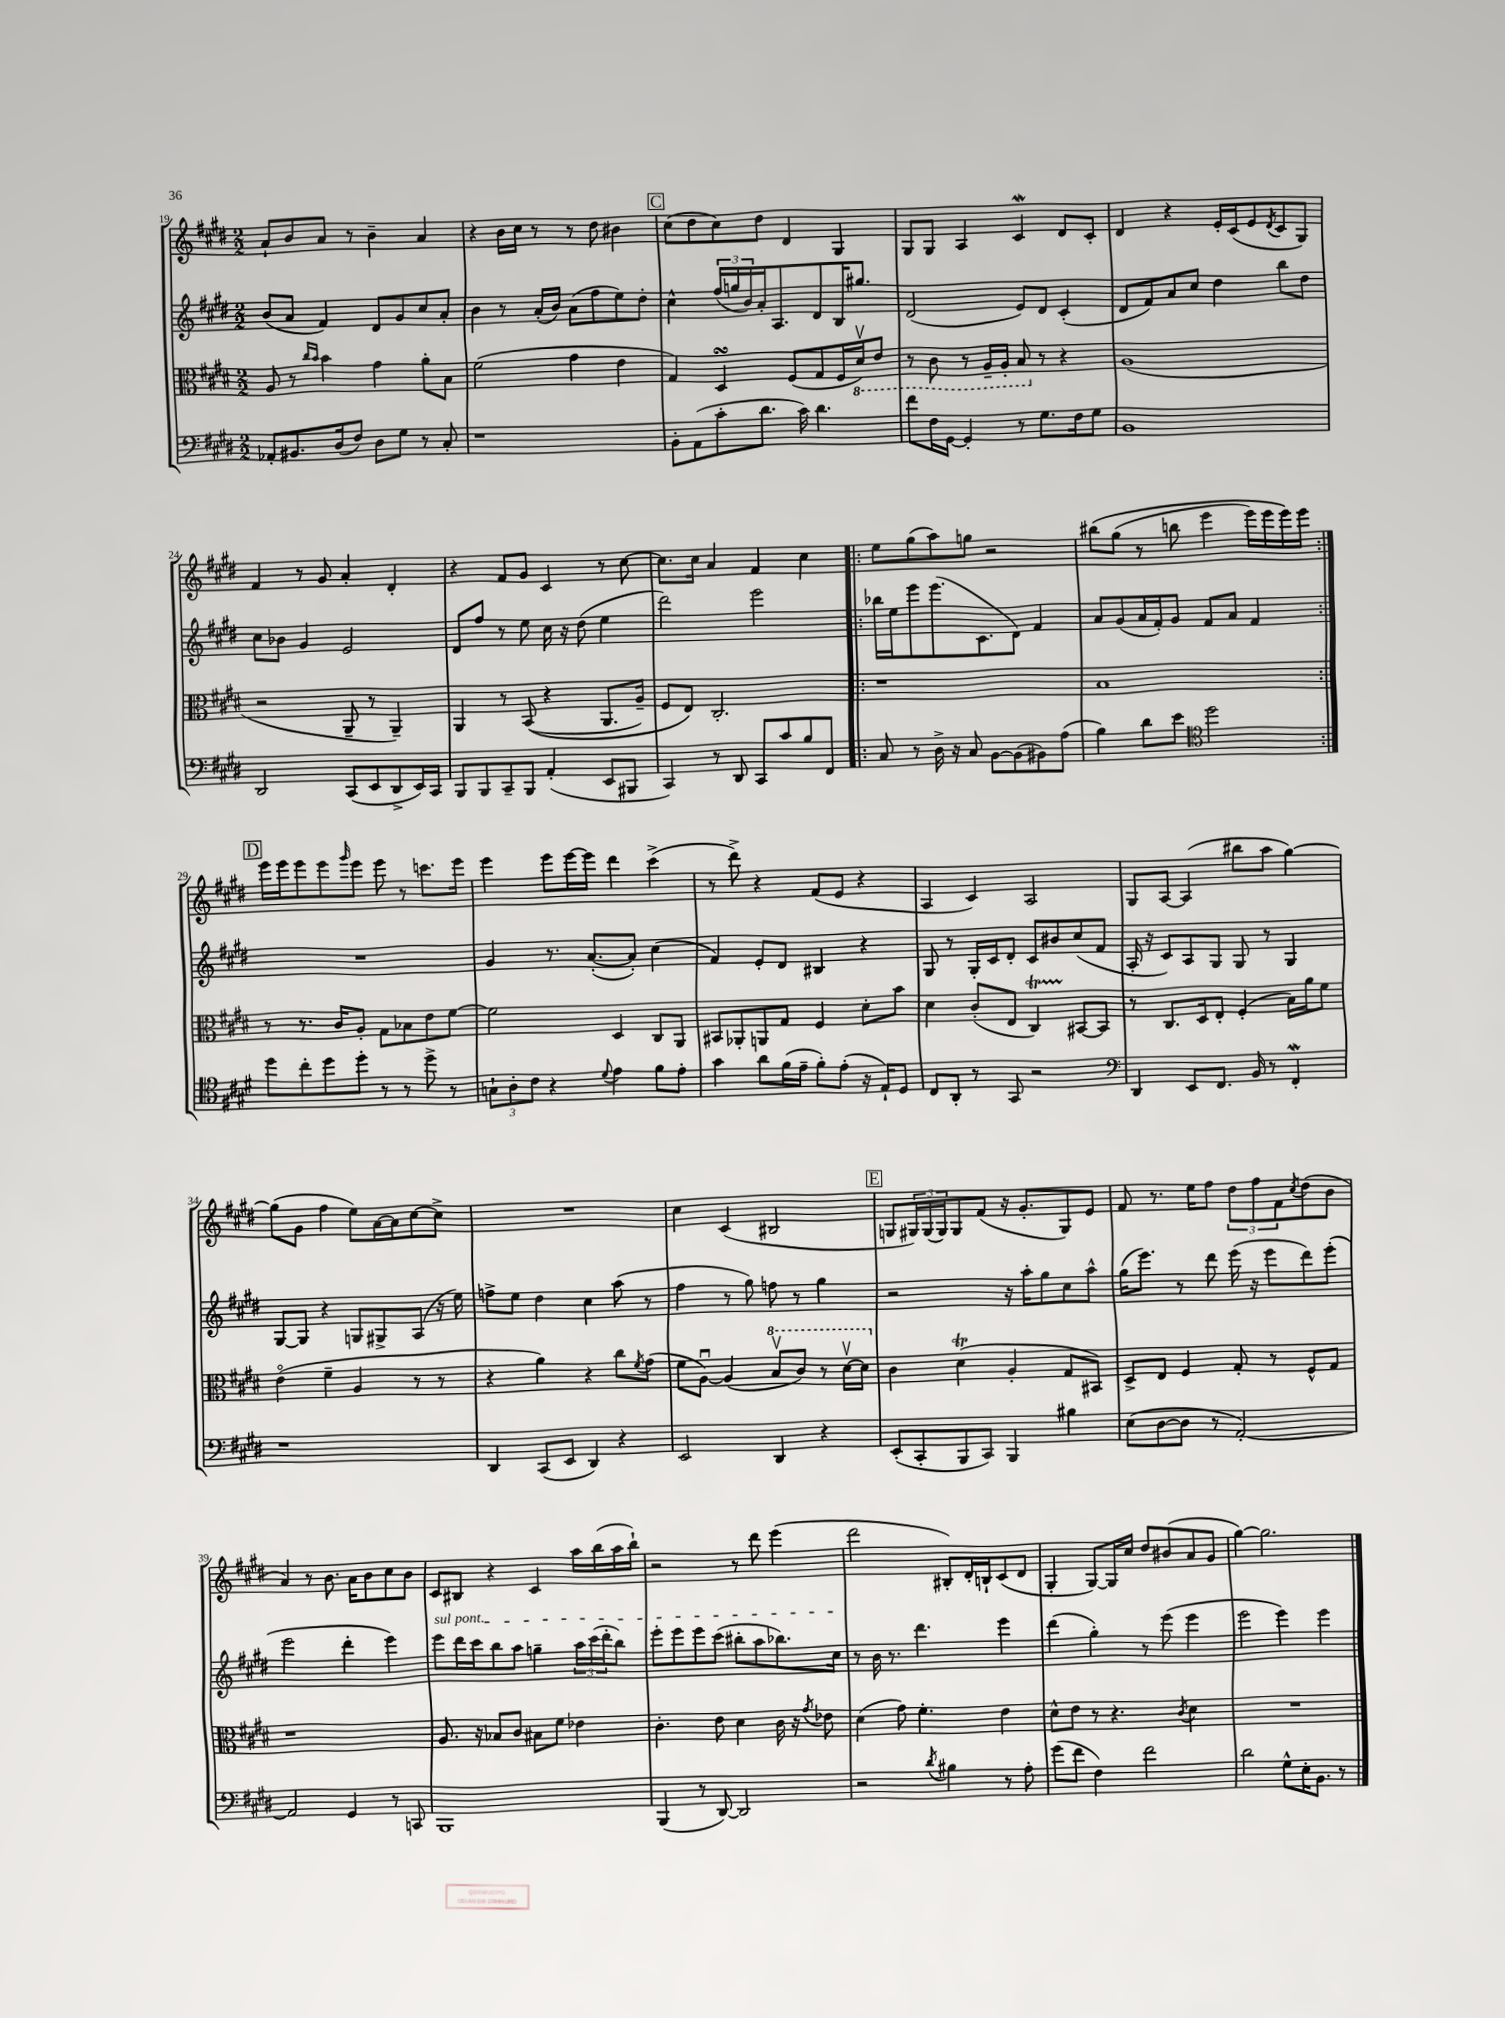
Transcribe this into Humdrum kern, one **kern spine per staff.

**kern	**kern	**kern	**kern
*part4	*part3	*part2	*part1
*staff4	*staff3	*staff2	*staff1
*clefF4	*clefC3	*clefG2	*clefG2
*k[f#c#g#d#]	*k[f#c#g#d#]	*k[f#c#g#d#]	*k[f#c#g#d#]
*M2/2	*M2/2	*M2/2	*M2/2
=19	=19	=19	=19
8AA-X'/L	8A/	(8b/L	8a`/L
8.BB#X/	8r	8a/J	8b/
.	16qqcc#/LL	.	.
.	16qqb/JJ	.	.
.	4b\	4f#/)	8a/J
(16D#/k	.	.	.
8F#/J)	.	.	8r
8D#\L	4g#\	8d#/L	4b~\
8G#\J	.	8g#/	.
8r	8a'\L	8cc#/	4a/
8C#'/	8B\J	8a'/J	.
=20	=20	=20	=20
1r	(2f#\	4b\	4r
.	.	8r	16b\LL
.	.	.	16cc#\JJ
.	.	(16a'/LL	8r
.	.	16b/JJ)	.
.	4g#\	(8a\L	8r
.	.	8ff#\	8dd#\
.	4e\	8ee\)	4b#X\
.	.	8dd#'\J	.
!!LO:REH:place=s1:t=C
=21	=21	=21	=21
8BB'\L	4G#/)	4cc#^^\	(8cc#\L
(8AA\	.	.	8dd#\
8c#'\	4D#sSsS/	(24ff#/LL	8cc#\)
.	.	24ggn/	.
.	.	24b/)	.
8.d#\J	.	16a'/J	8dd#\J
.	.	8.A/	.
.	(8F#/L	.	4d#/
16c#\)	.	.	.
4.d#\	8G#/	8d#/	.
.	16F#/L	16B/K	4G#/
*	*8ba	*	*
.	16D#v/J)	8.gg#X/J	.
.	8E/J	.	.
=22	=22	=22	=22
8f#\L	8r	(2d#/	8G#/L
16F#\L	8C#\	.	8G#/J
[16GG#\JJ	.	.	.
4GG#'/]	8r	.	4A/
.	16AA~/LL	.	.
.	16AA'/JJ	.	.
8r	8BB/	8e/L)	4c#W/
*	*X8ba	*	*
8.G#\L	8r	8d#/J	.
.	4r	(4c#'/	8d#/L
16F#\k	.	.	.
8G#\J	.	.	8c#'/J
=23	=23	=23	=23
1BB	(1A	8d#/L	4d#/
.	.	8f#/)	.
.	.	8a/	4r
.	.	8cc#/J	.
.	.	4dd#\	16e'/LL
.	.	.	(16c#/J
.	.	.	8e/
.	.	.	8qd#/
.	.	8bb\L	8c#/
.	.	8dd#\J	8G#/J)
!!LO:LB:g=z
=24	=24	=24	=24
2DD#/	2r	8cc#\L	4f#/
.	.	8b-X\J	.
.	.	4g#/	8r
.	.	.	8g#/
(8CC#/L	8AA~/	2e/	4a'/
8EE/	8r	.	.
8DD#^/	4AA~/)	.	4d#'/
16EE/L)	.	.	.
16CC#/JJ	.	.	.
=25	=25	=25	=25
8BBB/L	4AA/	8d#/L	4r
8BBB/	.	8ff#/J	.
8CC#~/	8r	8r	8f#/L
8BBB/J	((8BB/	8ee\	8g#/J
(4AA'/	4r	16cc#\	4c#/
.	.	16r	.
.	.	(8dd#\	.
8EE/L	8.AA/L	4ee\	8r
8BBB#X/J	.	.	[8cc#\
.	16A~/Jk)	.	.
=26	=26	=26	=26
4CC#/)	8F#/L	2ddd#\)	8.cc#\L]
.	8E/J)	.	.
.	.	.	16cc#\Jk
8r	2.C#'/	.	4a/
8DD#/	.	.	.
8CC#/L	.	2eee\	4f#/
8c#/	.	.	.
8B/	.	.	4cc#\
8FF#/J	.	.	.
=27!|:	=27!|:	=27!|:	=27!|:
8C#/	1r	16bb-X\LL	8ee\L
.	.	16ee\J	.
8r	.	8eee\	(8gg#\
16D#^\	.	(8.eee\	8aa\)
16r	.	.	.
8C#/	.	.	8ggn\J
.	.	8.c#\	.
[8BB\L	.	.	2r
(8BB\]	.	8d#\J)	.
8BB#X\)	.	4f#/	.
(8A\J	.	.	.
=28	=28	=28	=28
4B\)	1B	8a/L	(8bb#X\L
.	.	(8g#/	(8gg#\J
8d#\L	.	16a/L	8r
.	.	16f#'/J)	.
8e\J	.	8g#/J	8bbn\
*clefC4	*	*	*
2dd#\	.	8f#/L	4eee\
.	.	8a/J	.
.	.	4f#/	16eee\LL)
.	.	.	16eee\
.	.	.	16eee\)
.	.	.	16eee\JJ
!!LO:LB:g=z
!!LO:REH:place=s1:t=D
=29:|!	=29:|!	=29:|!	=29:|!
8dd#\L	8r	1r	16eee\LL
.	.	.	16eee\J
8cc#'\	8.r	.	8eee\
8dd#\	.	.	8eee\
.	16c#/KL	.	.
.	.	.	16qqggg#/
8dd#'\J	8A'/J	.	8eee\J
8r	8G#\L	.	8eee\
8r	8B-X\	.	8r
8dd#^\	8e\	.	8.cccn\L
8r	[8f#\J	.	.
.	.	.	16eee\Jk
=30	=30	=30	=30
12Gn`\L	2f#\]	4g#/	4eee\
12A'\	.	.	.
12c#\J	.	.	.
4r	.	8.r	8eee\L
.	.	.	[16eee\L
.	.	([8.a'/L	16eee\JJ]
8qqd#/	.	.	.
4e\	4D#/	.	4ddd#\
.	.	8a'/J])	.
8f#\L	8C#/L	(4cc#\	(4ccc#^\
8e'\J	8AA/J	.	.
=31	=31	=31	=31
4g#\	8BB#X/L	4f#/)	8r
.	8AA-X'/	.	8ddd#^\)
8a\L	8AAn/	8e'/L	4r
(16f#\L	8G#/J	8d#/J	.
16e~\JJ	.	.	.
8f#'\L)	4F#/	4B#X/	(8f#/L
(8e'\J	.	.	8e/J
16r	8d#'\L	4r	4r
16E`/KL)	.	.	.
8D#/J	8b\J	.	.
=32	=32	=32	=32
8C#/L	4d#\	8G#/	4A/
8AA'/J	.	8r	.
8r	(8c#'/L	16G#'/LL	4c#/)
.	.	16c#/J	.
8GG#/	8E/J	8d#'/J	.
2r	4C#T/)	8c#/L	2A/
.	.	8b#X/	.
.	[8BB#X/L	(8cc#/	.
.	8BB#/J]	8f#/J	.
=33	=33	=33	=33
*clefF4	*	*	*
4DD#/	8r	16A'/	8G#/L
.	.	16r	.
.	8.C#/L	8c#/L)	[8A/J
8EE/L	.	8A/	(4A/]
.	16D#/k	.	.
8.FF#/J	8E'/J	8G#/J	.
.	(4F#'/	8G#/	8bb#X\L
16BB/	.	.	.
8r	.	8r	8aa\J
4FF#W'/	16B\LL)	4G#/	[4gg#\)
.	16a\J	.	.
.	8f#\J	.	.
!!LO:LB:g=z
=34	=34	=34	=34
1r	(4e\	[8G#/L	(8gg#\L]
.	.	8G#/J]	8g#\J
.	4f#~\	4r	4ff#\
.	4A/	8Gn/L	8ee\L)
.	.	8G#X^/	[16a\L
.	.	.	16a\J]
.	8r	(8A/J	[8cc#\
.	8r	16r	8cc#^\J]
.	.	16ee\)	.
=35	=35	=35	=35
4DD#/	4r	8ffn^\L	1r
.	.	8ee\J	.
(8CC#/L	4a\)	4dd#\	.
8EE/J	.	.	.
4DD#/)	4r	4cc#\	.
4r	8cc#\L	(8aa\	.
.	8qf#/	.	.
.	(8g#\J	8r	.
=36	=36	=36	=36
2EE/	8f#\L	4ff#\	4cc#\
.	[8Au\J)	.	.
.	(4A/]	8r	(4c#/
.	.	8gg#\)	.
*	*8va	*	*
4DD#/	8bv/L	8ffn\	2B#X/
.	8cc#/J)	8r	.
4r	8r	4gg#\	.
.	[16dd#v\LL	.	.
.	16dd#\JJ]	.	.
!!LO:REH:place=s1:t=E
=37	=37	=37	=37
*	*X8va	*	*
(8EE'/L	4c#\	2r	8Gn/L
8CC#'/	.	.	24G#X/L)
.	.	.	(24G#/
.	.	.	24G#/J)
8BBB/	(4d#t\	.	8G#/
8CC#/J)	.	.	(8f#/J
4BBB/	4A'/	16r	16r
.	.	16aa'\KL	8.g#'/L
.	.	8gg#\	.
4B#X\	8G#/L	8cc#\	8G#/)
.	8BB#X/J)	8aa^^\J	8e/J
=38	=38	=38	=38
(8E\L	8D#^/L	(16gg#\KL	8f#/
.	.	8.eee\J)	.
[8D#\	8E/J	.	8.r
8D#\J]	4F#/	8r	.
.	.	.	16ee\KL
8r	.	8ddd#\	8ff#\J
[2AA'/)	8G#'/	(16eee\	12dd#\L
.	.	16r	.
.	.	.	12ff#\
.	8r	8eee\L	.
.	.	.	12f#\
.	.	.	8qcc#/
.	8F#^^/L	8ddd#\)	(8dd#\
.	8G#/J	(8eee'\J	8b\J
!!LO:LB:g=z
=39	=39	=39	=39
2AA/]	1r	2eee\	4a/)
.	.	.	8r
.	.	.	8.b\
4GG#/	.	4ddd#'\	.
.	.	.	16a\KL
.	.	.	8b\
8r	.	4eee\)	8cc#\
8CCn/	.	.	8b\J
=40	=40	=40	=40
!	!	!LO:TX:a:i:t=sul pont.	!
1BBB	8.A/	8eee\L	8c#/L
.	.	16ddd#\L	8B#X/J
.	16r	16ccc#\J	.
.	8B-X/L	8bb\	4r
.	8c#/J	8aa\J	.
.	8B#X\L	4ggn~\	4c#/
.	8f#\J	.	.
.	4e-X\	24aa\LL	16aa\LL
.	.	(24ccc#\	.
.	.	.	(16bb\
.	.	24ddd#'\J	.
.	.	8bb\J)	16aa\
.	.	.	16bb`\JJ)
=41	=41	=41	=41
(4BBB/	4.c#'\	8eee'\L	2r
.	.	8eee\	.
8r	.	8eee\	.
[8DD#/)	8e\	(8ccc#\J	.
2DD#/]	4d#\	8bb#X'\L	8r
.	.	8aa\	8ddd#\
.	16c#\	8.bb-X\)	(4eee\
.	16r	.	.
.	8qg#/	.	.
.	8e-X\	.	.
.	.	16cc#\Jk	.
=42	=42	=42	=42
2r	(4d#\	8r	2ddd#\
.	.	16b\	.
.	.	8.r	.
.	8g#\)	.	.
.	4.f#'\	4.ddd#\	.
8qd#/	.	.	.
4B#X\	.	.	8B#X'/L)
.	.	.	16d#'/L
.	.	.	16Bn`/J
8r	4e\	4eee\	(8c#/
8A'\	.	.	8d#/J
=43	=43	=43	=43
(8g#\L	8d#^^\L	(4ddd#\	4G#'/
8f#\J	8e\J	.	.
4F#\)	8r	4gg#'\)	[8G#/L)
.	4.r	.	16G#/L]
.	.	.	16cc#/JJ
2f#\	.	8r	8dd#/L
.	.	(8eee\	(8b#X/
.	8qc#/	.	.
.	4d#\	4eee\	8a/
.	.	.	8g#/J
=44	=44	=44	=44
2d#\	1r	2eee\	[4gg#\)
.	.	.	2.gg#\]
8G#^^\L	.	4eee\)	.
16E'\K	.	.	.
8.BB\J	.	.	.
.	.	4eee\	.
8r	.	.	.
==	==	==	==
*-	*-	*-	*-
